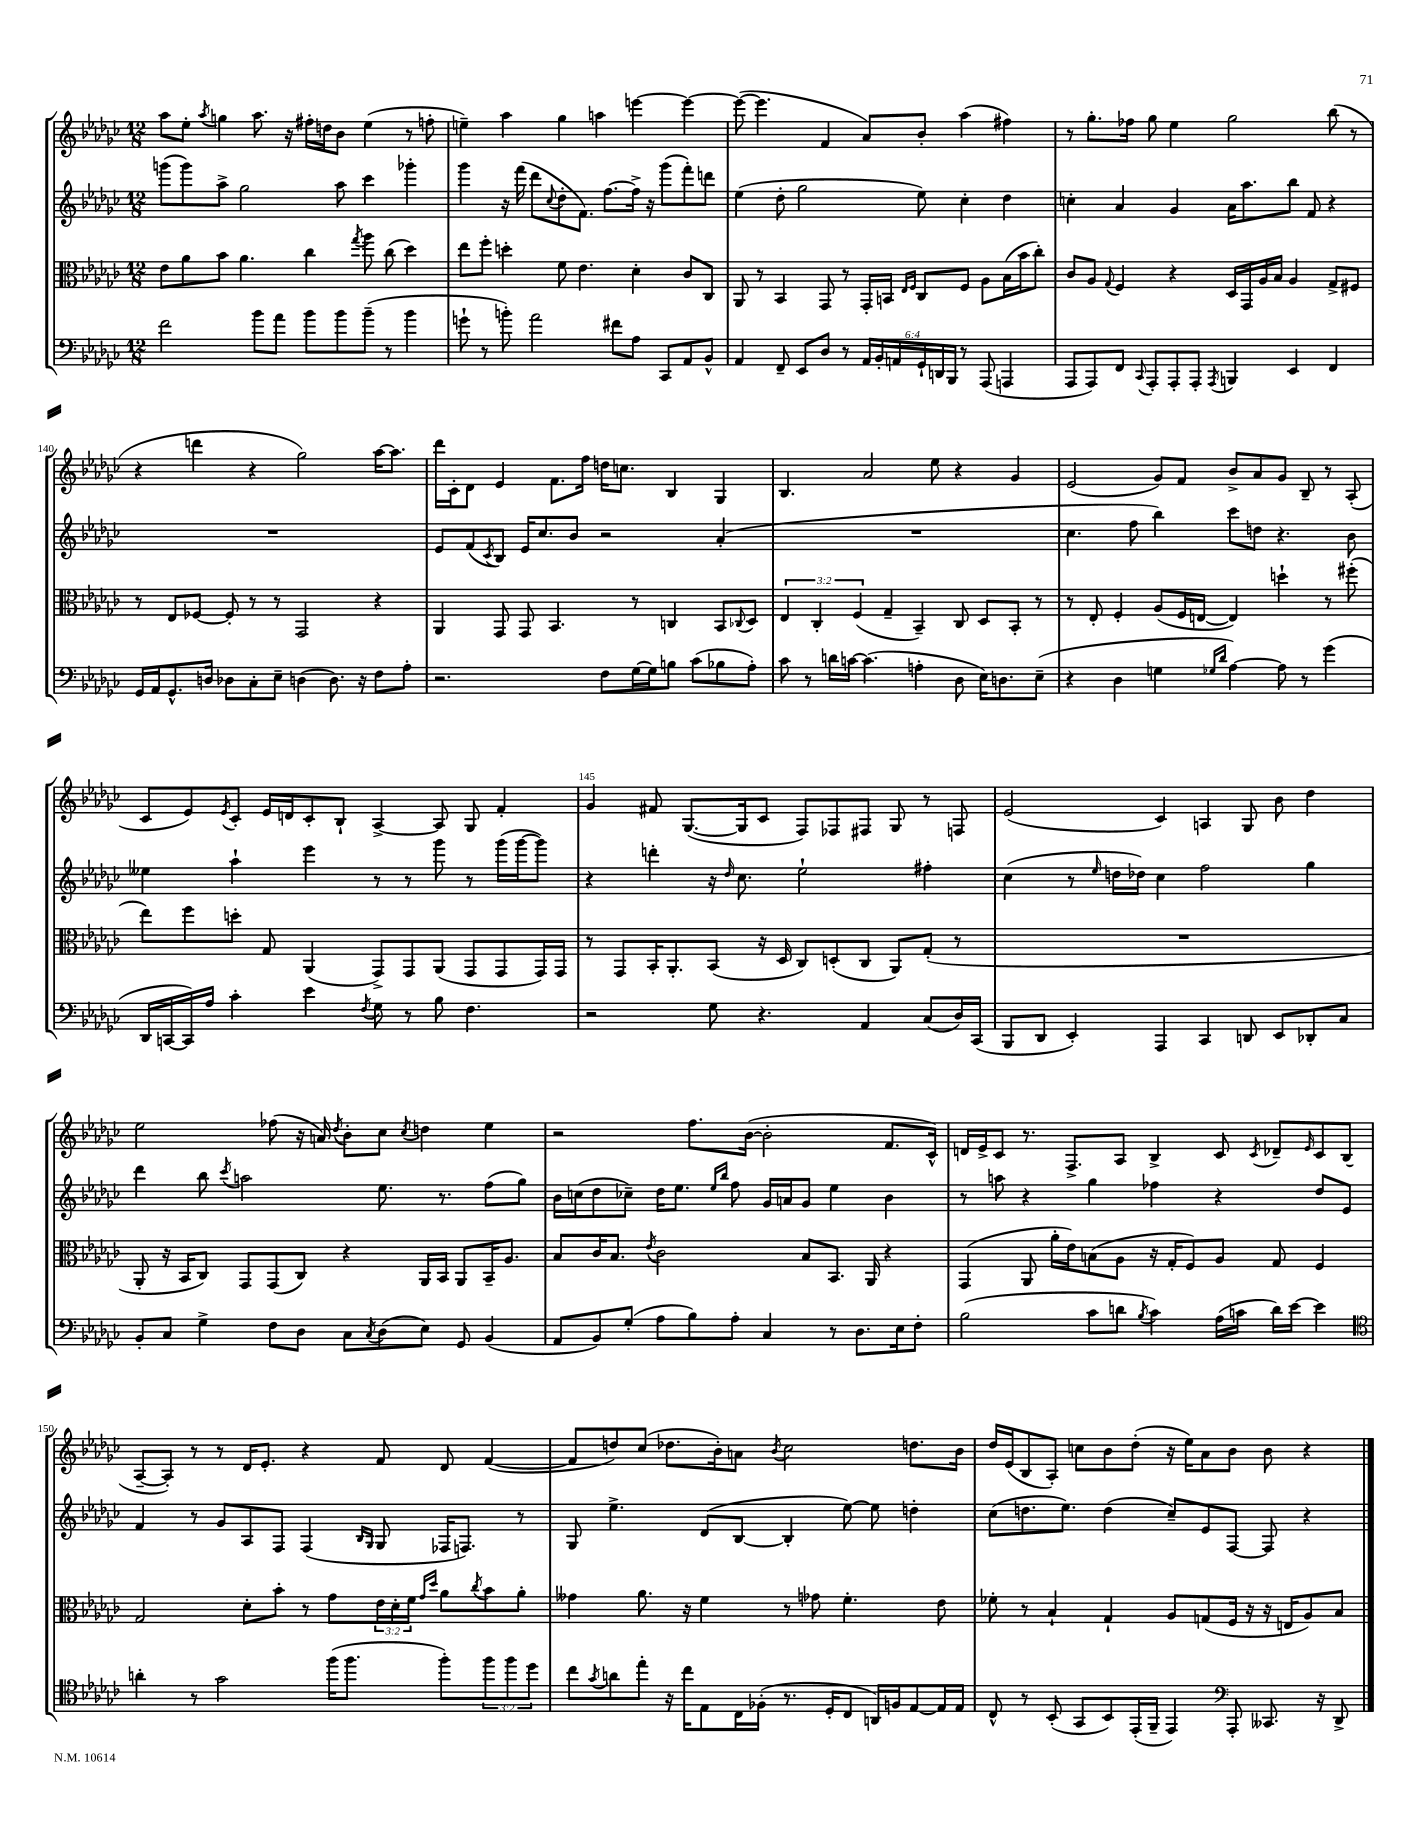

**kern	**kern	**kern	**kern
*part4	*part3	*part2	*part1
*staff4	*staff3	*staff2	*staff1
*clefF4	*clefC3	*clefG2	*clefG2
*k[b-e-a-d-g-c-]	*k[b-e-a-d-g-c-]	*k[b-e-a-d-g-c-]	*k[b-e-a-d-g-c-]
*M12/8	*M12/8	*M12/8	*M12/8
=136	=136	=136	=136
2f\	8e-\L	(8gggn\L	8aa-\L
.	8a-\	8ggg\)	8ee-'\J
.	.	.	8qaa-/
.	8b-\J	8aa-^\J	4ggn\
.	4.a-\	2gg-\	.
8b-\L	.	.	8.aa-\
8a-\J	.	.	.
.	.	.	16r
8b-\L	4cc-\	.	16ff#X'\LL
.	.	.	16ddn\J
8b-\	.	8aa-\	8b-\J
.	8qgg-/	.	.
(8b-~\J	8aa-\	4ccc-\	(4ee-\
8r	(8cc-\	.	.
4b-\	4dd-\)	4ggg-X'\	8r
.	.	.	8ffn'\
=137	=137	=137	=137
8gn`\	8ee-\L	4ggg-\	4een~\)
8r	8ff'\J	.	.
8bn'\)	4ddn'\	16r	4aa-\
.	.	(16fff\	.
2a-\	.	8ddd-\L	.
.	.	8qqcc-/	.
.	8f\	8dd-'\	4gg-\
.	4.e-\	8.f\J)	.
.	.	.	4aan\
.	.	[8.ff\L	.
8f#X\L	.	.	.
8A-\J	4d-'\	16ff^\Jk]	[4eeen\
.	.	16r	.
8CC-/L	.	(8ggg-\L	.
8AA-/	8c-/L	8fff'\)	4eee\_
8BB-^^/J	8C-/J	8dddn\J	.
=138	=138	=138	=138
4AA-/	8AA-/	(4ee-\	(8eee\_
.	8r	.	4.eee\]
8FF~/	4BB-/	8dd-'\	.
8EE-/L	.	2gg-\	.
8D-/J	8GG-/	.	4f/
8r	8r	.	.
24AA-/LL	16GG-'/LL	.	8a-/L)
24BB-'/	.	.	.
.	16BBn/JJ	.	.
24AAn/	.	.	.
.	16qqE-/LL	.	.
.	16qqF/JJ	.	.
24GG-`/	8C-/L	8ee-\)	8b-'/J
24DDn/	.	.	.
24BBB-/JJ	.	.	.
8r	8F/J	4cc-'\	(4aa-\
(8AAA-/	8A-\L	.	.
4AAAn/	(16B-\L	4dd-\	4ff#X\)
.	16b-\J	.	.
.	8cc-'\J)	.	.
=139	=139	=139	=139
8AAA-/L	8c-/L	4ccn'\	8r
8AAA-/)	8A-/J	.	8.gg-'\L
.	8qqG-/	.	.
8FF/J	4F/	4a-/	.
.	.	.	16ff-X\Jk
8qqCC-/	.	.	.
8AAA-'/L	.	.	8gg-\
8AAA-'/	4r	4g-/	4ee-\
8AAA-'/J	.	.	.
8qAAA-/	.	.	.
4BBBn/	16D-/LL	16a-\KL	2gg-\
.	16GG-/	8.aa-\	.
.	16A-/	.	.
.	16B-/JJ	.	.
4EE-/	4A-/	8bb-\J	.
.	.	8f/	.
4FF/	8G-^/L	4r	(8bb-\
.	8F#X/J	.	8r
!!LO:LB:g=z
=140	=140	=140	=140
16GG-/LL	8r	1.r	4r
16AA-/J	.	.	.
8.GG-^^/	8E-/L	.	.
.	[8F-X/J	.	4dddn\
16Dn/Jk	.	.	.
8D-X\L	8F-'/]	.	.
8C-'\	8r	.	4r
8E-~\J	8r	.	.
(4Dn\	2GG-/	.	2gg-\)
8.D\)	.	.	.
16r	.	.	.
8F\L	4r	.	[16aa-\KL
.	.	.	8.aa-\J]
8A-'\J	.	.	.
=141	=141	=141	=141
2.r	4AA-/	8e-/L	16ddd-\LL
.	.	.	16c-'\J
.	.	(8f/	8d-\J
.	.	8qc-/	.
.	8GG-/	8B-/J)	4e-/
.	8GG-/	16e-/KL	.
.	.	8.cc-/	.
.	4.BB-/	.	8.f\L
.	.	8b-/J	.
.	.	.	16ff\Jk
8F\L	.	2r	16ddn\KL
.	.	.	8.ccn\J
[16G-\L	8r	.	.
16G-\J]	.	.	.
8Bn\J	4Cn/	.	4B-/
(8c-\L	.	.	.
8B-X\	8BB-/L	(4a-'/	4G-/
.	8qqC-X/	.	.
8A-'\J)	8D-/J	.	.
=142	=142	=142	=142
8c-\	6E-/	1.r	4.B-/
8r	.	.	.
.	6C-'/	.	.
16dn\LL	.	.	.
[16cn\JJ	.	.	.
.	(6F/	.	.
(4.c\]	.	.	2a-/
.	4G-~/	.	.
4An'\	4BB-~/)	.	.
.	.	.	8ee-\
8D-\	8C-/	.	4r
16E-\KL)	8D-/L	.	.
8.Dn\	.	.	.
.	8BB-'/J	.	4g-/
(8E-~\J	8r	.	.
=143	=143	=143	=143
4r	8r	4.cc-\	(2e-/
.	8E-'/	.	.
4D-\	4F'/	.	.
.	.	8ff\	.
4Gn\	(8A-/L	4bb-\)	8g-/L)
.	16F/L	.	8f/J
.	[16En/JJ	.	.
16qqG-X/LL	.	.	.
16qqd-/JJ	.	.	.
[4A-\)	4E/])	8ccc-\L	8b-^/L
.	.	8ddn\J	8a-/
8A-\]	4ddn`\	4.r	8g-/J
8r	.	.	8B-~/
(4g-\	8r	.	8r
.	(8ff#X'\	8b-\	(8A-'/
!!LO:LB:g=z
=144	=144	=144	=144
16DD-/LL	8ee-\L)	4ee--X\	8c-/L
[16CCn/	.	.	.
16CC/])	8ff\	.	8e-/)
16A-/JJ	.	.	.
.	.	.	8qe-/
4c-'\	8ddn'\J	4aa-`\	8c-'/J
.	8G-/	.	16e-/LL
.	.	.	16dn/J
4e-\	(4AA-/	4eee-\	8c-'/
.	.	.	8B-`/J
8qF/	.	.	.
8G-\	8GG-^/L)	8r	[4A-^/
8r	8GG-/	8r	.
8B-\	(8AA-/J	8ggg-\	8A-/]
4.F\	8GG-/L	8r	8G-/
.	8GG-/	(16ggg-\LL	4f'/
.	.	[16ggg-\J	.
.	16GG-/L)	8ggg-\J])	.
.	16GG-/JJ	.	.
=145	=145	=145	=145
2r	8r	4r	4g-/
.	8GG-/L	.	.
.	16BB-'/K	4dddn'\	8f#X/
.	8.AA-'/	.	.
.	.	.	([8.G-/L
8G-\	(8BB-/J	16r	.
.	.	16qqdd-/	.
.	.	8.cc-\	16G-/k]
4.r	16r	.	8c-/J
.	16D-/	.	.
.	8C-/L)	2ee-`\	8F/L)
.	(8Dn'/	.	8F-X/
4AA-/	8C-/J	.	8F#X/J
.	8AA-/L)	.	8G-/
(8C-/L	(8G-'/J	4ff#X'\	8r
16D-/L)	8r	.	8Fn/
(16CC-/JJ	.	.	.
=146	=146	=146	=146
8BBB-/L	1.r	(4cc-\	(2e-/
8DD-/J	.	.	.
4EE-'/)	.	8r	.
.	.	16qqee-/	.
.	.	16ddn\LL	.
.	.	16dd-X\JJ)	.
4AAA-/	.	4cc-\	4c-/)
4CC-/	.	2ff\	4An/
8DDn/	.	.	8G-/
8EE-/L	.	.	8b-\
8DD-X'/	.	4gg-\	4dd-\
8C-/J	.	.	.
!!LO:LB:g=z
=147	=147	=147	=147
8BB-'/L	8AA-'/	4ddd-\	2ee-\
8C-/J	16r	.	.
.	16BB-/KL	.	.
4G-^\	8C-/J)	8bb-\	.
.	.	8qccc-/	.
.	8GG-/L	2aan\	.
8F\L	(8GG-/	.	(8ff-X\
8D-\J	8C-/J)	.	16r
.	.	.	16an/)
.	.	.	8qdd-/
8C-\L	4r	.	8b-'\L
8qC-/	.	.	.
(8D-\	.	8.ee-\	8cc-\J
.	.	.	8qcc-/
8E-\J)	16AA-/LL	.	4ddn\
.	16BB-/JJ	8.r	.
8GG-/	8AA-/L	.	.
(4BB-/	16BB-~/K	(8ff\L	4ee-\
.	8.A-/J	.	.
.	.	8gg-\J)	.
=148	=148	=148	=148
8AA-/L	8B-/L	16b-\LL	2r
.	.	(16ccn\J	.
8BB-/)	16c-/K	8dd-\	.
.	8.B-/J	.	.
(8G-'/J	.	8cc-X~\J)	.
.	8qe-/	.	.
8A-\L	2c-\	16dd-\KL	.
.	.	8.ee-\J	.
8B-\)	.	.	8.ff\L
.	.	16qqee-/LL	.
.	.	16qqbb-/JJ	.
8A-'\J	.	8ff\	.
.	.	.	([16b-\Jk
4C-/	.	16g-/LL	2b-'\]
.	.	16an/J	.
.	8B-/L	8g-/J	.
8r	8.BB-/J	4ee-\	.
8.D-\L	.	.	.
.	16AA-/	.	.
.	4r	4b-\	8.f/L
16E-\k	.	.	.
8F'\J	.	.	.
.	.	.	16c-^^/Jk)
=149	=149	=149	=149
(2B-\	(4GG-/	8r	16dn/LL
.	.	.	16e-^/J
.	.	8aan\	8c-/J
.	8AA-/	4r	8.r
.	16a-'\LL	.	.
.	16e-\J)	.	8.F^/L
8c-\L	(8Bn\	4gg-\	.
8dn\J	8A-\J	.	8A-/J
8qB-/	.	.	.
4c-\)	16r	4ff-X\	4B-^/
.	16G-'/KL	.	.
.	8F/)	.	.
(16A-\LL	8A-/J	4r	8c-/
16cn\JJ	.	.	.
.	.	.	8qc-/
16d\LL)	8G-/	.	8d-X~/L
[16e-\JJ	.	.	.
.	.	.	16qqe-/
4e-\]	4F/	8dd-/L	8c-/
.	.	8e-/J	(8B-/J
!!LO:LB:g=z
=150	=150	=150	=150
*clefC4	*	*	*
4an'\	2G-/	4f/	[8A-~/L
.	.	.	8A-'/J])
8r	.	8r	8r
2g-\	.	8g-/L	8r
.	8d-'\L	8A-/	16d-/KL
.	.	.	8.e-'/J
.	8b-'\J	8F/J	.
.	8r	(4F/	4r
(16ff\KL	8g-\L	.	.
8.ff\J	.	.	.
.	.	16qqB-/LL	.
.	.	16qqG-/JJ	.
.	24e-\L	8G-/	8f/
.	24d-'\	.	.
.	24f\JJ	.	.
.	16qqg-/LL	.	.
.	16qqdd-/JJ	.	.
8ff'\L)	8a-\L	16F-X/KL	8d-/
.	.	8.Fn/J)	.
.	8qcc-/	.	.
12ff\	8b-\	.	([4f/
12ff\	.	.	.
.	8a-'\J	8r	.
12dd-\J	.	.	.
=151	=151	=151	=151
8cc-\L	4g--X\	8G-/	8f/L]
8qg-/	.	.	.
8an\	.	4.ee-^\	8ddn/)
8ee-'\J	8.a-\	.	(8cc-/J
16r	.	.	8.dd-X\L
16cc-\KL	16r	.	.
8E-\	4f\	(8d-/L	.
.	.	.	16b-'\k)
16C-\L	.	[8B-/J	8an\J
(16F-X'\JJ	.	.	.
.	.	.	8qb-/
8.r	8r	4B-'/]	2cc-\
.	8g-X\	.	.
16D-'/KL	.	.	.
8C-/J	4.f'\	[8ee-\)	.
16AAn/LL)	.	8ee-\]	.
16Fn/J	.	.	.
[8E-/	.	4ddn'\	8.ddn\L
16E-/L]	8e-\	.	.
16E-/JJ	.	.	16b-\Jk
=152	=152	=152	=152
8C-^^/	8f-X'\	(8cc-\L	16dd-/LL
.	.	.	(16e-/J
8r	8r	8.ddn\	8B-/
(8BB-'/	4B-`/	.	8A-'/J)
.	.	8.ee-\J)	.
8GG-/L	.	.	8ccn\L
8BB-/)	4G-`/	(4dd\	8b-\
(16EE-'/L	.	.	(8dd-'\J
16FF~/JJ	.	.	.
4EE-/)	8A-/L	8cc-~/L)	16r
.	.	.	16ee-\KL)
.	(8Gn/	8e-/	8a-\
*clefF4	*	*	*
8AAA-'/	16F/Jk	[8F/J	8b-\J
.	16r	.	.
8.CC--X/	16r	8F/]	8b-\
.	16En/KL	.	.
.	8A-/)	4r	4r
16r	.	.	.
8DD-^/	8B-/J	.	.
==	==	==	==
*-	*-	*-	*-
